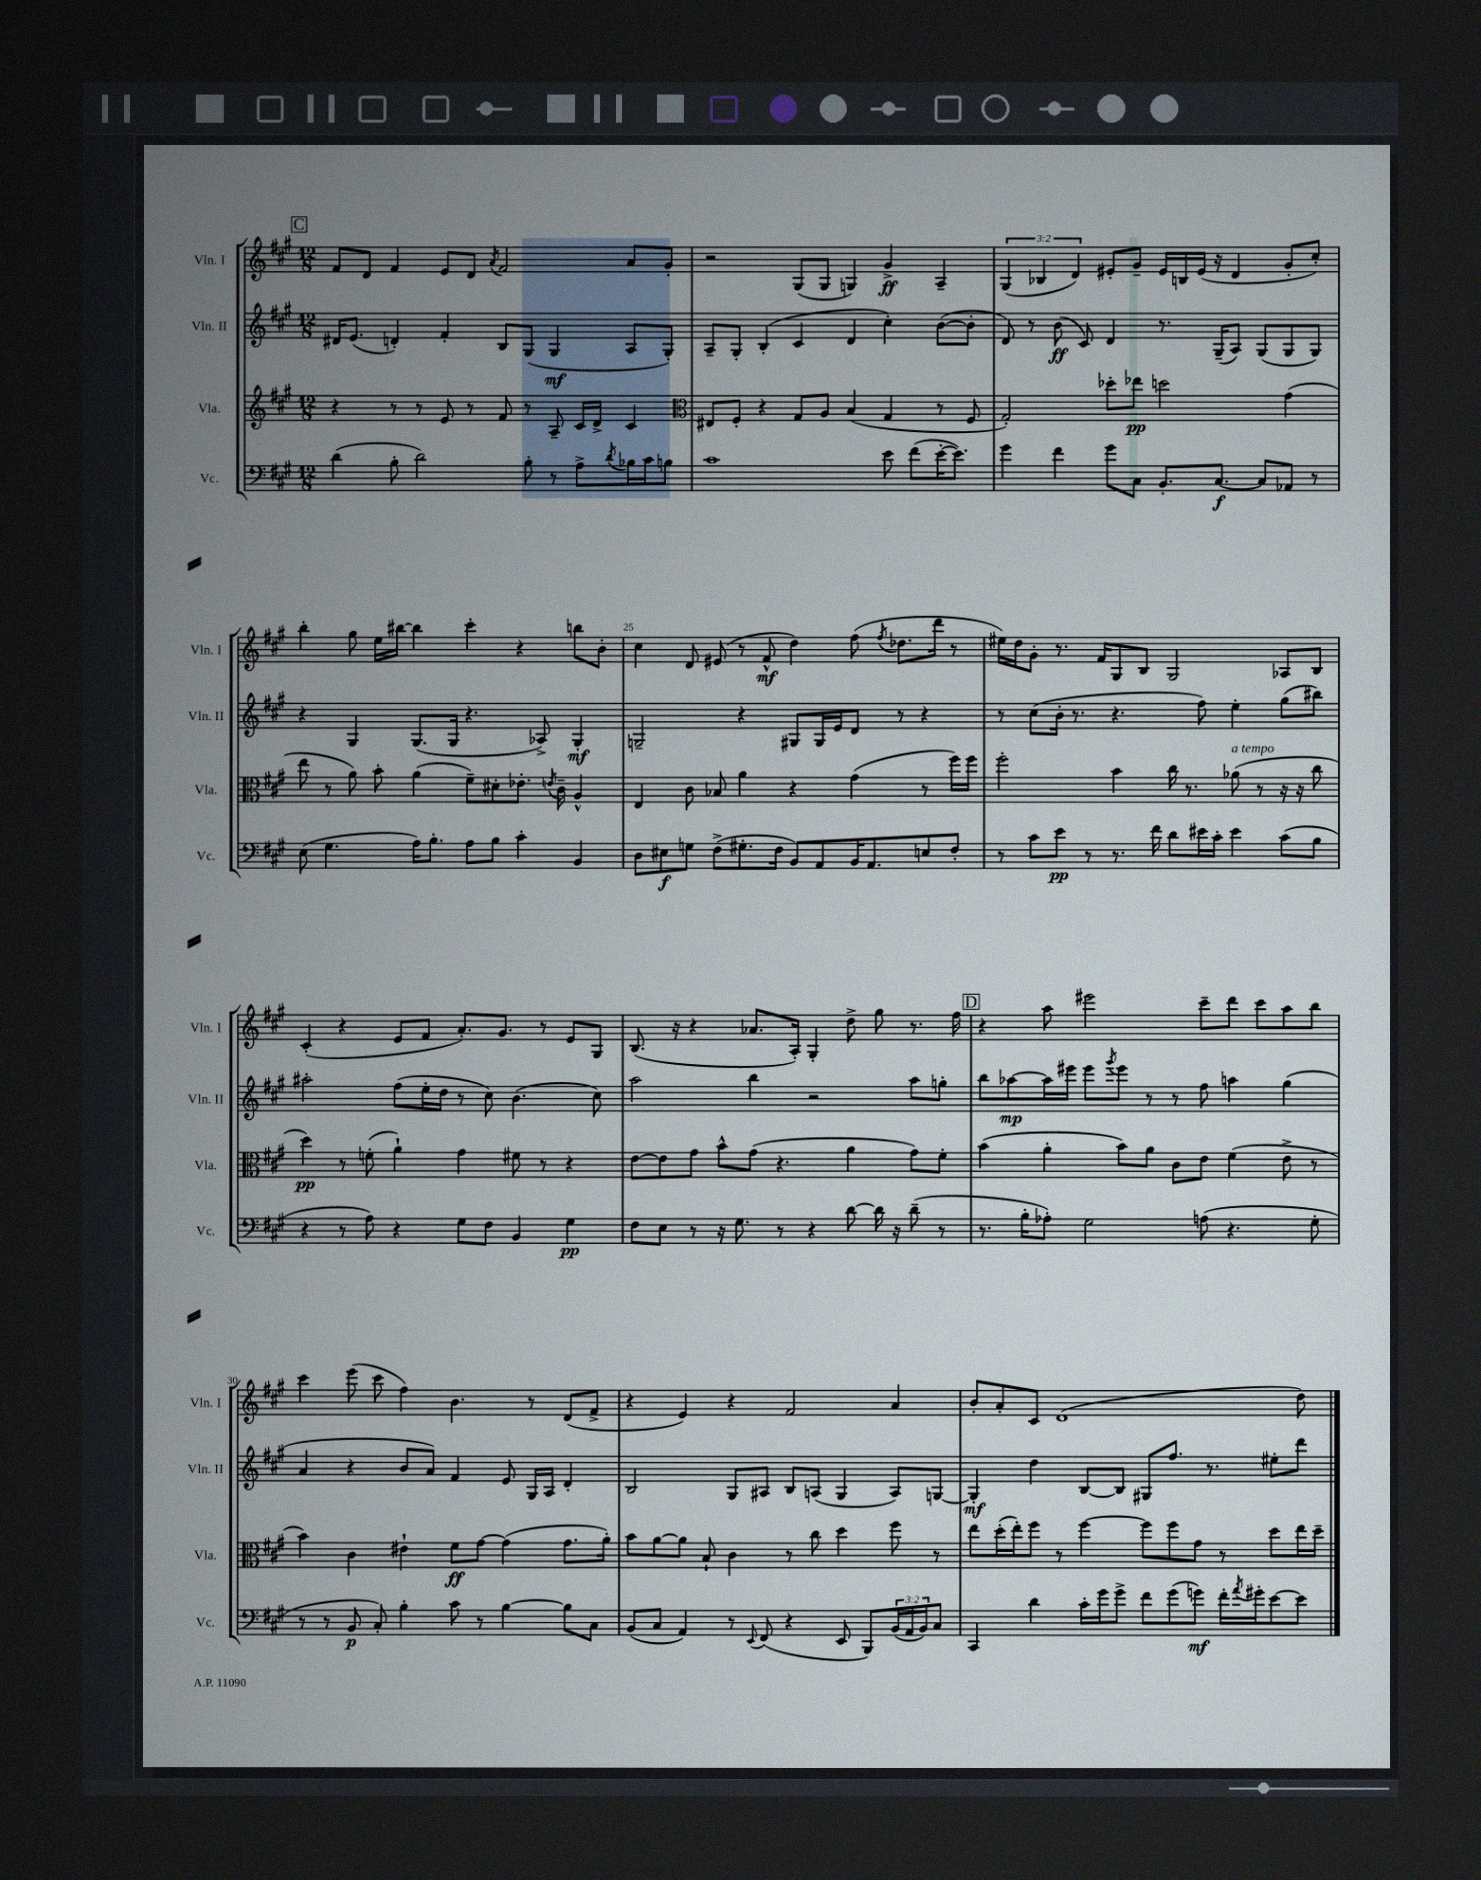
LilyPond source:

<<
\new StaffGroup <<
\new Staff = "s0" \with { instrumentName = "Vln. I" shortInstrumentName = "Vln. I" } {
    \clef treble \key a \major \numericTimeSignature \time 12/8 \override Staff.TupletNumber.text = #tuplet-number::calc-fraction-text
    \mark \markup { \box "C" } fis'8 d'8 fis'4 e'8 d'8 \acciaccatura { a'8 } fis'2 a'8 gis'8-. |
    r2 gis8( gis8 g4) gis'4->\ff a4-- |
    \tuplet 3/2 { gis4( bes4 d'4) } eis'8-. gis'8-- eis'16 b16 eis'16( r16 d'4 gis'8-. cis''8-.) |
    b''4-. gis''8 e''16 bis''16~ bis''4 cis'''4-. r4 b''8 b'8-. |
    cis''4 d'8 eis'8( r8 fis'8-^\mf d''4) fis''8( \acciaccatura { fis''8 } des''8. d'''16 r8 |
    eis''16) d''16 gis'8-. r8. fis'16 gis8 b8 gis2 aes8 b8 |
    cis'4-.( r4 e'8 fis'8 a'8.-.) gis'8. r8 e'8 gis8 |
    b8.( r16 r4 aes'8. a16-.) gis4-. d''8-> gis''8 r8. fis''16 |
    \mark \markup { \box "D" } r4 a''8 eis'''2 cis'''8-- d'''8 cis'''8 a''8 b''8 |
    cis'''4 e'''8( cis'''8 fis''4) b'4. r8 d'8( fis'8-> |
    r4 e'4) r4 fis'2 a'4 |
    b'8-. a'8-. cis'8 d'1( d''8) \bar "|." |
}
\new Staff = "s1" \with { instrumentName = "Vln. II" shortInstrumentName = "Vln. II" } {
    \clef treble \key a \major \numericTimeSignature \time 12/8
    \mark \markup { \box "C" } dis'16 e'8.( d'4-.) fis'4-. b8 gis8( gis4\mf a8 gis8-.) |
    a8-- gis8-. b4-.( cis'4 d'4 cis''4-.) b'8~( b'8-. |
    d'8) r8 b'8\ff( cis'8) d'4 r8. gis16--( a8) gis8( gis8 gis8) |
    r4 gis4 gis8.( gis16 r4. aes8->) gis4-.\mf |
    g2-- r4 gis8 gis16 e'16 d'8 r8 r4 |
    r8 cis''8( b'16-. r8. r4. fis''8) e''4-. gis''8( bis''8) |
    ais''2-. fis''8( e''16-. d''16 r8 cis''8) b'4.( cis''8) |
    a''2 b''4 r2 a''8 g''8-. |
    \mark \markup { \box "D" } b''8 aes''8~\mp aes''16 eis'''16 eis'''8 \acciaccatura { gis'''8 } eis'''8 r8 r8 fis''8 a''4 gis''4( |
    a'4 r4 b'8 a'8) fis'4 e'8 gis16 a16 d'4-. |
    b2 gis8 ais8 b8 a8( gis4 a8) g8~ |
    g4-.\mf d''4 b8~ b8 gis8 fis''8. r8. eis''8-. d'''8 \bar "|." |
}
\new Staff = "s2" \with { instrumentName = "Vla." shortInstrumentName = "Vla." } {
    \clef treble \key a \major \numericTimeSignature \time 12/8
    \mark \markup { \box "C" } r4 r8 r8 e'8 r8 fis'8 r8 a8-- cis'16 d'16-> cis'4 |
    \clef alto eis8 fis8-. r4 gis8 a8 b4( gis4 r8 fis8 |
    gis2-.) des''8-. ees''8\pp d''2 gis'4( |
    e''8 r8 a'8) b'8-. a'4( fis'8--) dis'8-. ees'8.-. \acciaccatura { e'8 } cis'16-- a4-^ |
    e4 cis'8 bes8 a'4 r4 gis'4( r8 fis''16) fis''16 |
    fis''2-. b'4 cis''16 r8. aes'8^\markup { \italic "a tempo" }( r8 r16 r16 cis''8 |
    d''4\pp) r8 f'8-.( a'4-!) gis'4 fis'8 r8 r4 |
    e'8~ e'8 gis'8 b'8-^ gis'8( r4. a'4 gis'8) fis'8-. |
    \mark \markup { \box "D" } b'4( a'4-. b'8) a'8 cis'8 e'8 fis'4( e'8-> r8 |
    b'4) cis'4 eis'4-! fis'8\ff gis'8~ gis'4( gis'8. a'16-.) |
    b'8 a'8~ a'8 b8-! cis'4 r8 cis''8 d''4 fis''8 r8 |
    e''8 d''16-.( e''16-.) fis''8 r8 fis''4~ fis''8 fis''8 gis'8 r8 d''8 e''16 d''16-- \bar "|." |
}
\new Staff = "s3" \with { instrumentName = "Vc." shortInstrumentName = "Vc." } {
    \clef bass \key a \major \numericTimeSignature \time 12/8 \override Staff.TupletNumber.text = #tuplet-number::calc-fraction-text
    \mark \markup { \box "C" } d'4( b8-. d'2) b8-. r8 a8-> \acciaccatura { d'8 } bes16 cis'16 b8 |
    cis'1 e'8 fis'8( e'16~-. e'8.) |
    gis'4 fis'4 gis'8 cis8 b,8.-. cis8.~\f cis8 aes,8 r8 |
    e8( gis4. a16) b8.-. a8 b8 cis'4-. b,4 |
    d8 eis8\f g8 fis8->( gis8.-. fis16 b,8) a,8 b,16 a,8. e8 fis8-. |
    r8 cis'8 e'8\pp r8 r8. fis'16 d'8 eis'16 cis'16-. eis'4 cis'8( b8 |
    r4 r8 a8) r4 gis8 fis8 b,4 gis4\pp |
    fis8 e8 r8 r16 gis8. r8 r4 d'8~ d'16 r16 d'8--( r8 |
    \mark \markup { \box "D" } r8. b16-. aes8-.) gis2 a8( r4. gis8-. |
    r8 r8 b,8\p cis8-.) b4-. cis'8 r8 b4~ b8 cis8 |
    b,8( cis8 a,4) r8 \appoggiatura { e,8 } fis,8( r4 e,8 b,,8) \tuplet 3/2 { b,16( a,16 b,16) } cis8 |
    cis,4 d'4 cis'16-. gis'16 gis'8-> fis'8 gis'8( g'8\mf) fis'16-. \acciaccatura { a'8 } gis'16-. e'8~ e'8 \bar "|." |
}
>>
>>
\layout { \context { \Score currentBarNumber = #21 \override BarNumber.break-visibility = ##(#f #t #t) barNumberVisibility = #(every-nth-bar-number-visible 5) } }
